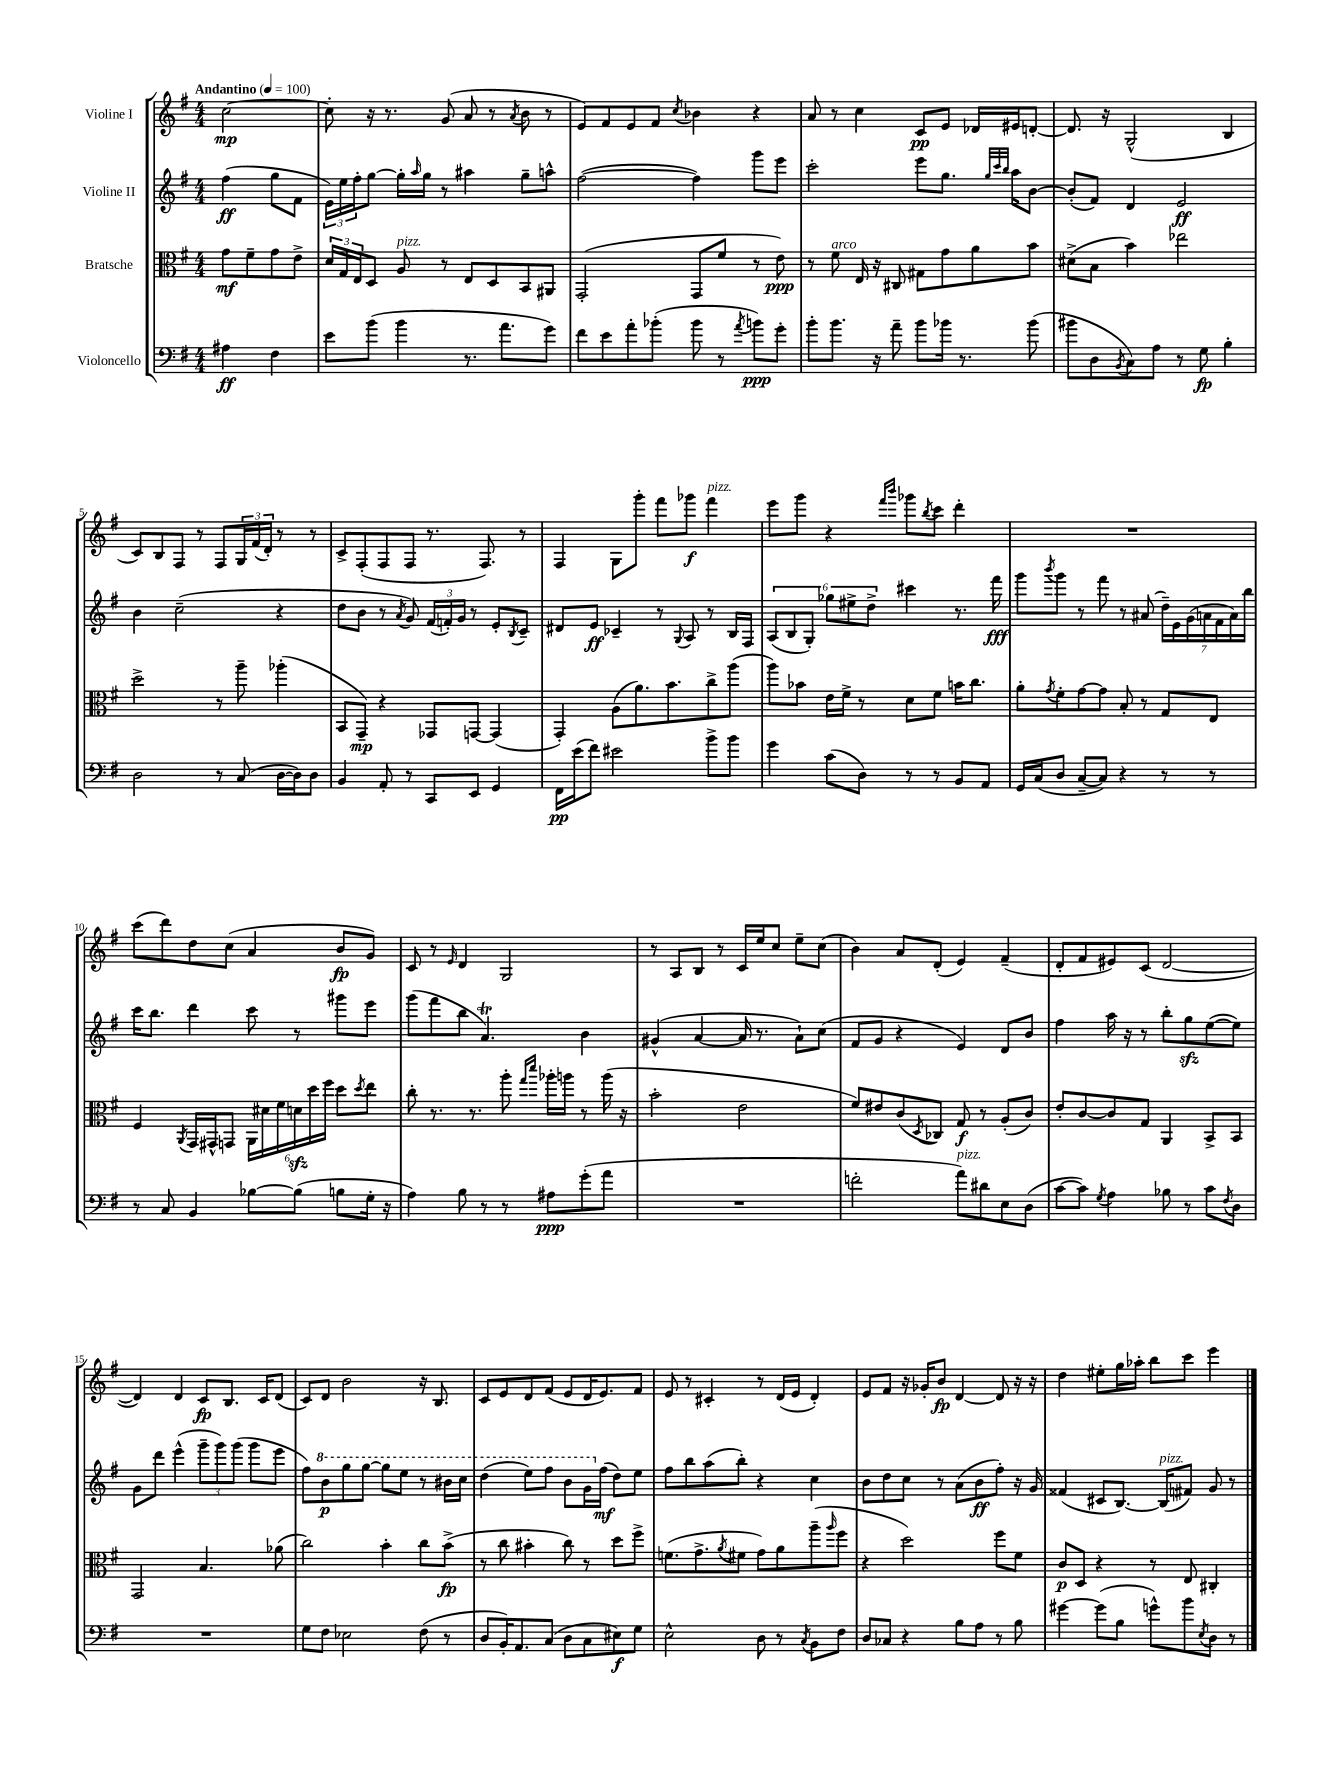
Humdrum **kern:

**kern	**kern	**kern	**kern
*staff4	*staff3	*staff2	*staff1
*clefF4	*clefC3	*clefG2	*clefG2
*k[f#]	*k[f#]	*k[f#]	*k[f#]
*M4/4	*M4/4	*M4/4	*M4/4
*MM100	*MM100	*MM100	*MM100
4A#\	8g\L	(4ff#\	[2cc\
.	8f#~\	.	.
4F#\	8g\	8gg\L	.
.	8e^\J	8f#\J	.
=	=	=	=
8e\L	24d/LL	24e\LL)	8cc'\]
.	24G/	24ee\	.
.	24E/J	24ff#'\J	.
(8b\J	8D/J	[8gg\J	16r
.	.	.	8.r
4b\	8A/	16gg'\]LL	.
.	.	16qqaa/	.
.	.	16gg\JJ	.
.	8r	8r	(8g/
8.r	8E/L	4aa#\	8a/
.	8D/	.	8r
8.a\L	.	.	.
.	.	.	8qa/
.	8BB/	8gg~\L	8b\
8g\J)	8AA#/J	8aa^^\J	8r
=	=	=	=
8f#\L	(2GG'/	([2ff#\	8e/L)
8e\	.	.	8f#/
8a'\	.	.	8e/
(8b-'\J	.	.	8f#/J
.	.	.	8qcc/
8b-\	8GG/L	4ff#\])	4b-\
8r	8f#/J	.	.
8qa/	.	.	.
8b\L)	8r	8ggg\L	4r
8g'\J	8e\)	8eee\J	.
=	=	=	=
8b'\L	8r	2ccc'\	8a/
8.b\J	8f#\	.	8r
.	16E/	.	4cc\
16r	16r	.	.
8a~\	8C#/	.	.
8b\L	8G#\L	8eee\L	8c/L
16b-\Jk	8g\	8.gg\J	8e/J
8.r	.	.	.
.	8a\	.	16d-/LL
.	.	32qqgg/LLL	.
.	.	32qqccc/	.
.	.	32qqbb/JJJ	.
.	.	16aa\LK	16e#/J
(8b-\	8b\J	[8b\J	[8d'/J
=	=	=	=
8b#\L	(8d#^\L	(8b'/]L	8.d/]
8D\	8B\J	8f#/J)	.
.	.	.	16r
8qBB/	.	.	.
8C\)	4b\)	4d/	(2G^^/
8A\J	.	.	.
8r	2ee-\	2e/	.
8G\	.	.	.
4B'\	.	.	4B/
=	=	=	=
2D\	2dd^\	4b\	8c/L)
.	.	.	8B/
.	.	(2cc~\	8F#/J
.	.	.	8r
8r	8r	.	8F#/L
(8C/	8aa~\	.	24G/L
.	.	.	(24f#/
.	.	.	24d'/JJ)
[16D\LL	(4aa-'\	4r	8r
16D\]J)	.	.	.
8D\J	.	.	8r
=	=	=	=
4BB/	8BB/L	8dd\L	8c^/L
.	8GG~/J)	8b\J	(8F#'/
8AA'/	4r	8r	8F#/
.	.	8qa/	.
8r	.	8g/)	8F#/J
8CC/L	8GG-/L	(24f#/LL	8.r
.	.	24f'/)	.
.	.	24g/JJ	.
8EE/J	[8GG/J	8r	.
.	.	.	8.F#/)
4GG/	(4GG/]	8e'/L	.
.	.	8qB/	.
.	.	8c~/J	8r
=	=	=	=
16FF#\LL	4GG'/)	8d#/L	4F#/
(16e\J	.	.	.
8f#\J)	.	8e/J	.
2e#\	(8A\L	4c-~/	8G\L
.	8.a\)	.	8ggg'\J
.	.	8r	8fff#\L
.	8.b\	.	.
.	.	8qqG/	.
.	.	8A/	8ggg-\J
8b^\L	8cc^\	8r	4fff#\
8b\J	(8aa\J	16B/LL	.
.	.	16F#/JJ	.
=	=	=	=
4g\	8aa\L)	(12A/L	8eee\L
.	.	12B/	.
.	8b-\J	.	8ggg\J
.	.	12G'/J)	.
(8c\L	16e\LL	12gg-\L	4r
.	16f#^\JJ	.	.
.	.	12ee#^\	.
8D\J)	8r	.	.
.	.	12dd^\J	.
.	.	.	16qqfff#/LL
.	.	.	16qqbbb/JJ
8r	8d\L	4ccc#\	8ggg-\L
.	.	.	8qbb/
8r	8f#\J	.	8ccc\J
8BB/L	16b\LK	8.r	4ddd'\
.	8.cc\J	.	.
8AA/J	.	.	.
.	.	16fff#\	.
=	=	=	=
16GG/LL	8a'\L	8ggg\L	1r
(16C/J	.	.	.
.	8qg/	8qbbb/	.
8D/J	8f#'\	8ggg\J	.
[8C~/L	[8g\	8r	.
8C/]J)	8g\]J	8fff#\	.
4r	8B'/	8r	.
.	8r	(8a#/	.
8r	8G/L	28dd~\LL)	.
.	.	28e\	.
.	.	(28g\	.
.	.	28a\	.
8r	8E/J	.	.
.	.	28f#\	.
.	.	28a\)	.
.	.	28bb\JJ	.
=	=	=	=
8r	4F#/	16ccc\LK	(8ccc\L
.	.	8.bb\J	.
8C/	.	.	8ddd\)
.	8qAA/	.	.
4BB/	16GG/LL	4ddd\	8dd\
.	16GG#^^/J	.	.
.	8GG/J	.	(8cc\J
[8B-\L	24AA\LL	8ccc\	4a/
.	24d#\	.	.
.	24f#\	.	.
(8B-\]J	24d\	8r	.
.	24dd\	.	.
.	24ff#\JJ	.	.
8B\L	8dd\L	8ggg#\L	8b/L
.	8qdd/	.	.
16G'\Jk	8ee\J	8eee\J	8g/J)
16r	.	.	.
=	=	=	=
4A\)	8cc'\	(8ggg\L	8c/
.	8.r	8fff#\	8r
.	.	.	16qqe/
8B\	.	8bb\J	4d/
.	8.r	.	.
8r	.	4.a/)	.
8r	8aa'\	.	2G/
.	16qqgg/LL	.	.
.	16qqddd/JJ	.	.
8A#\L	16aa-'\LL	.	.
.	16aa\JJ	.	.
(8g'\	8r	4b\	.
8a\J	(16aa\	.	.
.	16r	.	.
=	=	=	=
1r	2b'\	(4g#^^/	8r
.	.	.	8A/L
.	.	[4a/	8B/J
.	.	.	8r
.	2e\	16a/]	16c/LL
.	.	8.r	16ee/J
.	.	.	8cc/J
.	.	8a`\L)	8ee~\L
.	.	(8cc\J	(8cc\J
=	=	=	=
2f'\	8f#/L)	8f#/L	4b\)
.	8e#/	8g/J	.
.	(8c/	4r	8a/L
.	8qD/	.	.
.	8C-/J)	.	(8d'/J
8a\L)	8G/	4e/)	4e/)
8d#\	8r	.	.
8E\	(8A'/L	8d/L	(4f#~/
(8D\J	8c/J)	8b/J	.
=	=	=	=
[8c\L	8e'/L	4ff#\	8d'/L
8c\]J)	[8c/	.	8f#/
8qG/	.	.	.
4A\	8c/]	16aa\	8e#/)
.	.	16r	.
.	8G/J	8r	(8c/J
8B-\	4AA/	8bb'\L	[2d/
8r	.	8gg\	.
8c\L	8BB^/L	([8ee\	.
8qF#/	.	.	.
8D\J	8BB/J	8ee\]J)	.
=	=	=	=
1r	2GG/	8g\L	4d/])
.	.	8ddd\J	.
.	.	(4eee^^\	4d/
.	4.B/	12ggg~\L	8c/L
.	.	12ggg\)	.
.	.	.	8.B/J
.	.	(12ggg\J	.
.	.	8ggg\L	.
.	.	.	16c/LK
.	(8a-\	8eee\J	(8d/J
=	=	=	=
8G\L	2cc\)	8ff#\L)	8c/L)
8F#\J	.	8bb\	8d/J
2E-\	.	8ggg\	2b\
.	.	[8ggg\J	.
.	4b'\	8ggg\]L	.
.	.	8eee\J	.
(8F#\	8cc\L	8r	16r
.	.	.	8.B/
8r	(8b^\J	16bb#\LL	.
.	.	16ccc\JJ	.
=	=	=	=
8D/L	8r	(4ddd\	8c/L
16BB'/K)	8cc\	.	8e/
8.AA/	.	.	.
.	4b#'\	8eee\L)	8d/
(8C/J	.	8fff#\J	(8f#/J
8D\L	8cc\)	8bb\L	8e/L
8C\	8r	16gg\L	16d/K
.	.	(16ff#\JJ	8.e/)
8E#\)	8dd\L	8dd\L)	.
8G\J	8ff#^\J	8ee\J	8f#/J
=	=	=	=
2E^^\	(8.f\L	8ff#\L	8e/
.	.	8bb\	8r
.	8.g^\	.	.
.	.	(8aa\	4c#'/
.	8qa/	.	.
.	8f#\J	8bb'\J)	.
8D\	8g\L)	4r	8r
8r	8a\	.	(16d/LL
.	.	.	16e/JJ
8qC/	.	.	.
8BB\L	(8aa~\	4cc\	4d'/)
.	16qqaa/	.	.
8F#\J	8ff#\J	.	.
=	=	=	=
8D/L	4r	8b\L	8e/L
8C-/J	.	8dd\	8f#/J
4r	2dd\)	8cc\J	16r
.	.	.	16g-'/LK
.	.	8r	8b/J
8B\L	.	(8a\L	[4d/
8A\J	.	8b\	.
8r	8ff#\L	8ff#'\J)	8d/]
8B\	8f#\J	16r	16r
.	.	16g/	16r
=	=	=	=
[4g#\	8c/L	(4f##/	4dd\
.	8D/J	.	.
(8g#\]L	4r	8c#/L	8ee#'\L
8B\J	.	[8.B/J)	16gg\L
.	.	.	16aa-'\JJ
8g^^\L)	8r	.	8bb\L
.	.	(16B/]LK	.
8b\	8E/	8f#/J)	8ccc\J
8qE/	.	.	.
8D\J	4C#'/	8g/	4eee\
8r	.	8r	.
==	==	==	==
*-	*-	*-	*-
